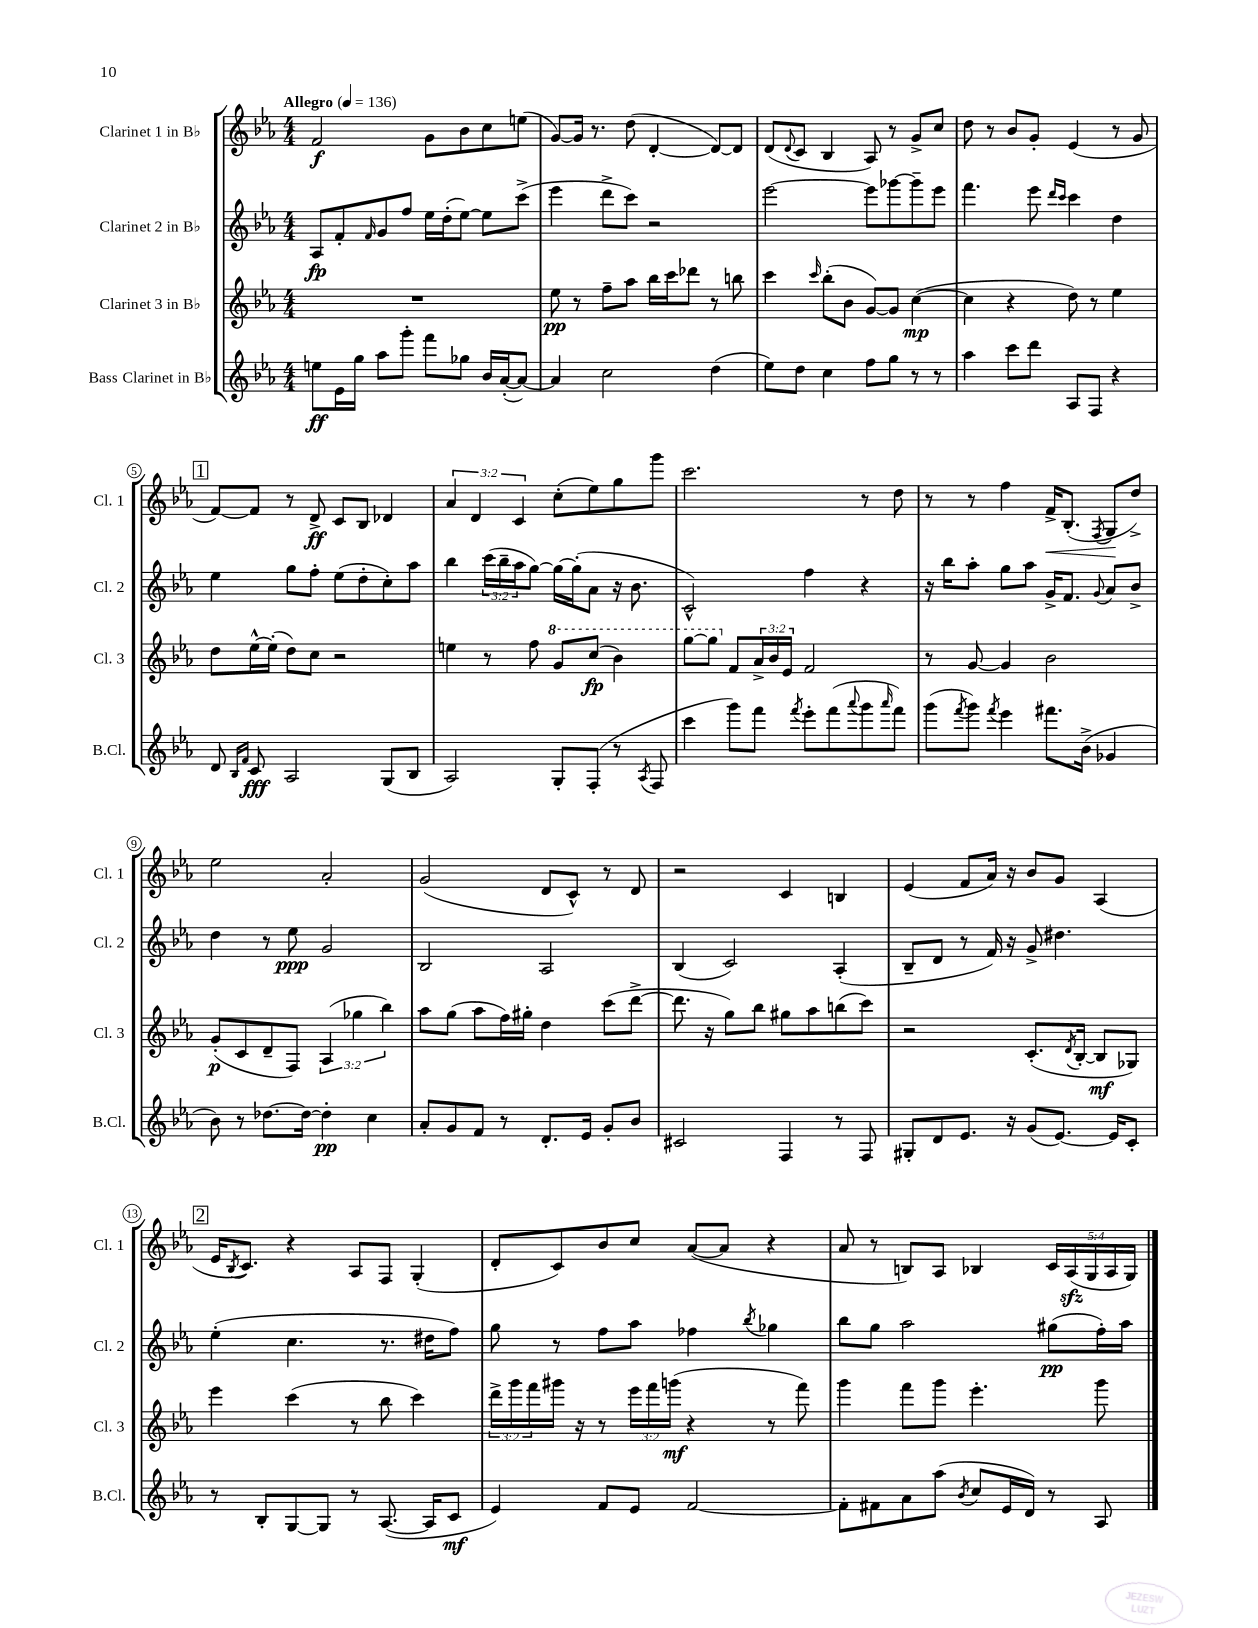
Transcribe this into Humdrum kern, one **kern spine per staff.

**kern	**dynam	**kern	**dynam	**kern	**dynam	**kern	**dynam
*part4	*part4	*part3	*part3	*part2	*part2	*part1	*part1
*staff4	*staff4	*staff3	*staff3	*staff2	*staff2	*staff1	*staff1
*I"Bass Clarinet in B♭	*	*I"Clarinet 3 in B♭	*	*I"Clarinet 2 in B♭	*	*I"Clarinet 1 in B♭	*
*I'B.Cl.	*	*I'Cl. 3	*	*I'Cl. 2	*	*I'Cl. 1	*
*clefG2	*	*clefG2	*	*clefG2	*	*clefG2	*
*k[b-e-a-]	*	*k[b-e-a-]	*	*k[b-e-a-]	*	*k[b-e-a-]	*
*M4/4	*	*M4/4	*	*M4/4	*	*M4/4	*
*MM136	*	*MM136	*	*MM136	*	*MM136	*
=1	=1	=1	=1	=1	=1	=1	=1
!	!	!	!	!	!	!LO:TX:a:B:t=Allegro	!
8een\L	ff	1r	.	8A-/L	fp	2f/	f
16e-\L	.	.	.	8f'/	.	.	.
16gg\JJ	.	.	.	.	.	.	.
.	.	.	.	16qqf/	.	.	.
8aa-\L	.	.	.	8g/	.	.	.
8ggg'\J	.	.	.	8ff/J	.	.	.
8fff\L	.	.	.	16ee-\LL	.	8g\L	.
.	.	.	.	(16dd'\J	.	.	.
8gg-X\J	.	.	.	[8ee-\J)	.	8b-\	.
16b-/LL	.	.	.	8ee-\L]	.	8cc\	.
([16a-'/J	.	.	.	.	.	.	.
8a-/J_)	.	.	.	(8ccc^\J	.	(8een\J	.
=2	=2	=2	=2	=2	=2	=2	=2
4a-/]	.	8ee-\	pp	4eee-\	.	[8g/L)	.
.	.	8r	.	.	.	16g/Jk]	.
.	.	.	.	.	.	8.r	.
2cc\	.	8ff~\L	.	8ddd^\L	.	.	.
.	.	8aa-\J	.	8ccc\J)	.	(8dd\	.
.	.	16bb-\LL	.	2r	.	[4d'/	.
.	.	16ccc\J	.	.	.	.	.
.	.	8ddd-X\J	.	.	.	.	.
(4dd\	.	8r	.	.	.	8d/L_)	.
.	.	8bbn\	.	.	.	8d/J]	.
=3	=3	=3	=3	=3	=3	=3	=3
8ee-\L)	.	4ccc\	.	[2eee-\	.	(8d/L	.
.	.	.	.	.	.	8qqd/	.
8dd\J	.	.	.	.	.	8c/J	.
.	.	16qqccc/	.	.	.	.	.
4cc\	.	(8bb-'\L	.	.	.	4B-/	.
.	.	8b-\J	.	.	.	.	.
8ff\L	.	[8g/L)	.	8eee-\L]	.	8A-/)	.
8gg\J	.	8g/J]	.	[8ggg-X\	.	8r	.
8r	.	([4cc\	mp	8ggg-~\]	.	8g^/L	.
8r	.	.	.	8eee-\J	.	8cc/J	.
=4	=4	=4	=4	=4	=4	=4	=4
4aa-\	.	4cc\]	.	4.fff\	.	8dd\	.
.	.	.	.	.	.	8r	.
8ccc\L	.	4r	.	.	.	8b-/L	.
8ddd\J	.	.	.	8eee-\	.	8g'/J	.
.	.	.	.	16qqddd/LL	.	.	.
.	.	.	.	16qqccc/JJ	.	.	.
8A-/L	.	8dd\)	.	4ccc\	.	(4e-/	.
8F/J	.	8r	.	.	.	.	.
4r	.	4ee-\	.	4dd\	.	8r	.
.	.	.	.	.	.	8g/	.
!!LO:LB:g=z
!!LO:REH:place=s1:t=1
=5	=5	=5	=5	=5	=5	=5	=5
8d/	.	8dd\L	.	4ee-\	.	[8f/L)	.
16qqB-/LL	.	.	.	.	.	.	.
16qqf/JJ	.	.	.	.	.	.	.
8c/	fff	[16ee-^^\L	.	.	.	8f/J]	.
.	.	(16ee-'\JJ]	.	.	.	.	.
2A-/	.	8dd\L)	.	8gg\L	.	8r	.
.	.	8cc\J	.	8ff'\J	.	8d^/	ff
.	.	2r	.	(8ee-\L	.	8c/L	.
.	.	.	.	8dd'\	.	8B-/J	.
(8G/L	.	.	.	8cc'\)	.	4d-X/	.
8B-/J	.	.	.	8aa-\J	.	.	.
=6	=6	=6	=6	=6	=6	=6	=6
2A-/)	.	4een\	.	4bb-\	.	6a-/	.
.	.	.	.	.	.	6d/	.
.	.	8r	.	(24ccc\LL	.	.	.
.	.	.	.	24bb-~\	.	.	.
.	.	.	.	24aa-\J	.	6c/	.
.	.	8ff\	.	[8gg\J)	.	.	.
*	*	*8va	*	*	*	*	*
8G'/L	.	8gg/L	.	16gg\LL_	.	(8cc'\L	.
.	.	.	.	(16gg'\J]	.	.	.
(8F'/J	.	(8ccc/J	fp	8a-\J	.	8ee-\)	.
8r	.	4bb-\)	.	16r	.	8gg\	.
.	.	.	.	8.b-\	.	.	.
8qA-/	.	.	.	.	.	.	.
8F/	.	.	.	.	.	8ggg\J	.
=7	=7	=7	=7	=7	=7	=7	=7
4ccc\	.	[8ggg\L	.	2c^^/)	.	2.ccc\	.
.	.	8ggg\J]	.	.	.	.	.
*	*	*X8va	*	*	*	*	*
8ggg\L)	.	8f/L	.	.	.	.	.
8fff\J	.	24a-^/L	.	.	.	.	.
.	.	24b-/	.	.	.	.	.
.	.	24e-/JJ	.	.	.	.	.
8qfff/	.	.	.	.	.	.	.
8eee-'\L	.	2f/	.	4ff\	.	.	.
(8fff\	.	.	.	.	.	.	.
8qqaaa-/	.	.	.	.	.	.	.
8ggg\	.	.	.	4r	.	8r	.
16qqaaa-/	.	.	.	.	.	.	.
8fff\J)	.	.	.	.	.	8dd\	.
=8	=8	=8	=8	=8	=8	=8	=8
(8ggg\L	.	8r	.	16r	.	8r	.
.	.	.	.	16bb-\KL	.	.	.
8qfff/	.	.	.	.	.	.	.
8ggg\J)	.	[8g/	.	8aa-'\J	.	8r	.
8qfff/	.	.	.	.	.	.	.
4eee-\	.	4g/]	.	8gg\L	.	4ff\	.
.	.	.	.	8aa-\J	.	.	.
!	!	!	!	!	!	!	!LO:HP:b
8.fff#X\L	.	2b-\	.	16g^/KL	.	16f^/KL	<
.	.	.	.	8.f/J	.	(8.B-'/J	.
(16b-^\Jk	.	.	.	.	.	.	.
.	.	.	.	8qqg/	.	8qF/	.
4g-X/	.	.	.	8a-/L	.	8G/L	.
.	.	.	.	8b-^/J	.	8dd^/J)	[
!!LO:LB:g=z
=9	=9	=9	=9	=9	=9	=9	=9
8b-\)	.	(8g'/L	p	4dd\	.	2ee-\	.
8r	.	8c/	.	.	.	.	.
[8.dd-X\L	.	8d~/	.	8r	.	.	.
.	.	8F/J)	.	8ee-\	ppp	.	.
16dd-\Jk_	.	.	.	.	.	.	.
4dd-'\]	pp	(6A-/	.	2g/	.	2a-'/	.
.	.	6gg-X\	.	.	.	.	.
4cc\	.	.	.	.	.	.	.
.	.	6bb-\)	.	.	.	.	.
=10	=10	=10	=10	=10	=10	=10	=10
8a-'/L	.	8aa-\L	.	2B-/	.	(2g/	.
8g/	.	(8gg\J	.	.	.	.	.
8f/J	.	8aa-\L	.	.	.	.	.
8r	.	16ff\L)	.	.	.	.	.
.	.	16gg#X'\JJ	.	.	.	.	.
8.d'/L	.	4dd\	.	2A-/	.	8d/L	.
.	.	.	.	.	.	8c^^/J)	.
16e-/Jk	.	.	.	.	.	.	.
8g'/L	.	(8ccc\L	.	.	.	8r	.
8b-/J	.	[8ddd^\J	.	.	.	8d/	.
=11	=11	=11	=11	=11	=11	=11	=11
2c#X/	.	8.ddd\]	.	(4B-/	.	2r	.
.	.	16r	.	.	.	.	.
.	.	8gg\L)	.	2c/)	.	.	.
.	.	8bb-\J	.	.	.	.	.
4F/	.	8gg#X\L	.	.	.	4c/	.
.	.	8aa-\	.	.	.	.	.
8r	.	(8bbn\	.	(4A-'/	.	4Bn/	.
8F/	.	8ccc\J)	.	.	.	.	.
=12	=12	=12	=12	=12	=12	=12	=12
8G#X'/L	.	2r	.	8B-~/L	.	(4e-/	.
8d/	.	.	.	8d/J	.	.	.
8.e-/J	.	.	.	8r	.	8f/L	.
.	.	.	.	16f/)	.	16a-/Jk)	.
16r	.	.	.	16r	.	16r	.
(8g/L	.	(8.c'/L	.	8g^/	.	8b-/L	.
[8.e-/J)	.	.	.	4.dd#X\	.	8g/J	.
.	.	8qd/	.	.	.	.	.
.	.	[16B-'/Jk	.	.	.	.	.
.	.	8B-/L]	mf	.	.	(4A-/	.
16e-/KL]	.	.	.	.	.	.	.
8c'/J	.	8G-X/J)	.	.	.	.	.
!!LO:LB:g=z
!!LO:REH:place=s1:t=2
=13	=13	=13	=13	=13	=13	=13	=13
8r	.	4eee-\	.	(4ee-'\	.	16e-/KL	.
.	.	.	.	.	.	8qB-/	.
.	.	.	.	.	.	8.c/J)	.
8B-'/L	.	.	.	.	.	.	.
[8G/	.	(4ccc\	.	4.cc\	.	4r	.
8G/J]	.	.	.	.	.	.	.
8r	.	8r	.	.	.	8A-/L	.
([8.A-/	.	8bb-\	.	8.r	.	8F/J	.
.	.	4ccc\)	.	.	.	(4G'/	.
16A-/KL]	.	.	.	16dd#X\KL	.	.	.
8c/J	mf	.	.	8ff\J)	.	.	.
=14	=14	=14	=14	=14	=14	=14	=14
4e-/)	.	24ddd^\LL	.	8gg\	.	8d'/L	.
.	.	24ggg\	.	.	.	.	.
.	.	24fff\	.	.	.	.	.
.	.	16ggg#X\JJ	.	8r	.	8c/)	.
.	.	16r	.	.	.	.	.
8f/L	.	8r	.	8ff\L	.	8b-/	.
8e-/J	.	24eee-\LL	.	8aa-\J	.	8cc/J	.
.	.	24fff\	.	.	.	.	.
.	.	(24gggn\JJ	mf	.	.	.	.
[2f/	.	4r	.	4ff-X\	.	([8a-/L	.
.	.	.	.	.	.	8a-/J]	.
.	.	.	.	8qbb-/	.	.	.
.	.	8r	.	4gg-X\	.	4r	.
.	.	8fff\)	.	.	.	.	.
=15	=15	=15	=15	=15	=15	=15	=15
8f'\L]	.	4ggg\	.	8bb-\L	.	8a-/	.
8f#X\	.	.	.	8gg\J	.	8r	.
8a-\	.	8fff\L	.	2aa-\	.	8Bn/L)	.
(8aa-\J	.	8ggg\J	.	.	.	8A-/J	.
8qb-/	.	.	.	.	.	.	.
8cc/L	.	4.eee-'\	.	.	.	4B-X/	.
16e-/L	.	.	.	.	.	.	.
16d/JJ)	.	.	.	.	.	.	.
8r	.	.	.	(8gg#X\L	pp	20c/LL	.
.	.	.	.	.	.	(20A-zz/	.
.	.	.	.	.	.	20G/	.
8A-/	.	8ggg\	.	16ff'\L)	.	.	.
.	.	.	.	.	.	20A-/	.
.	.	.	.	16aa-\JJ	.	.	.
.	.	.	.	.	.	20G/JJ)	.
==	==	==	==	==	==	==	==
*-	*-	*-	*-	*-	*-	*-	*-
